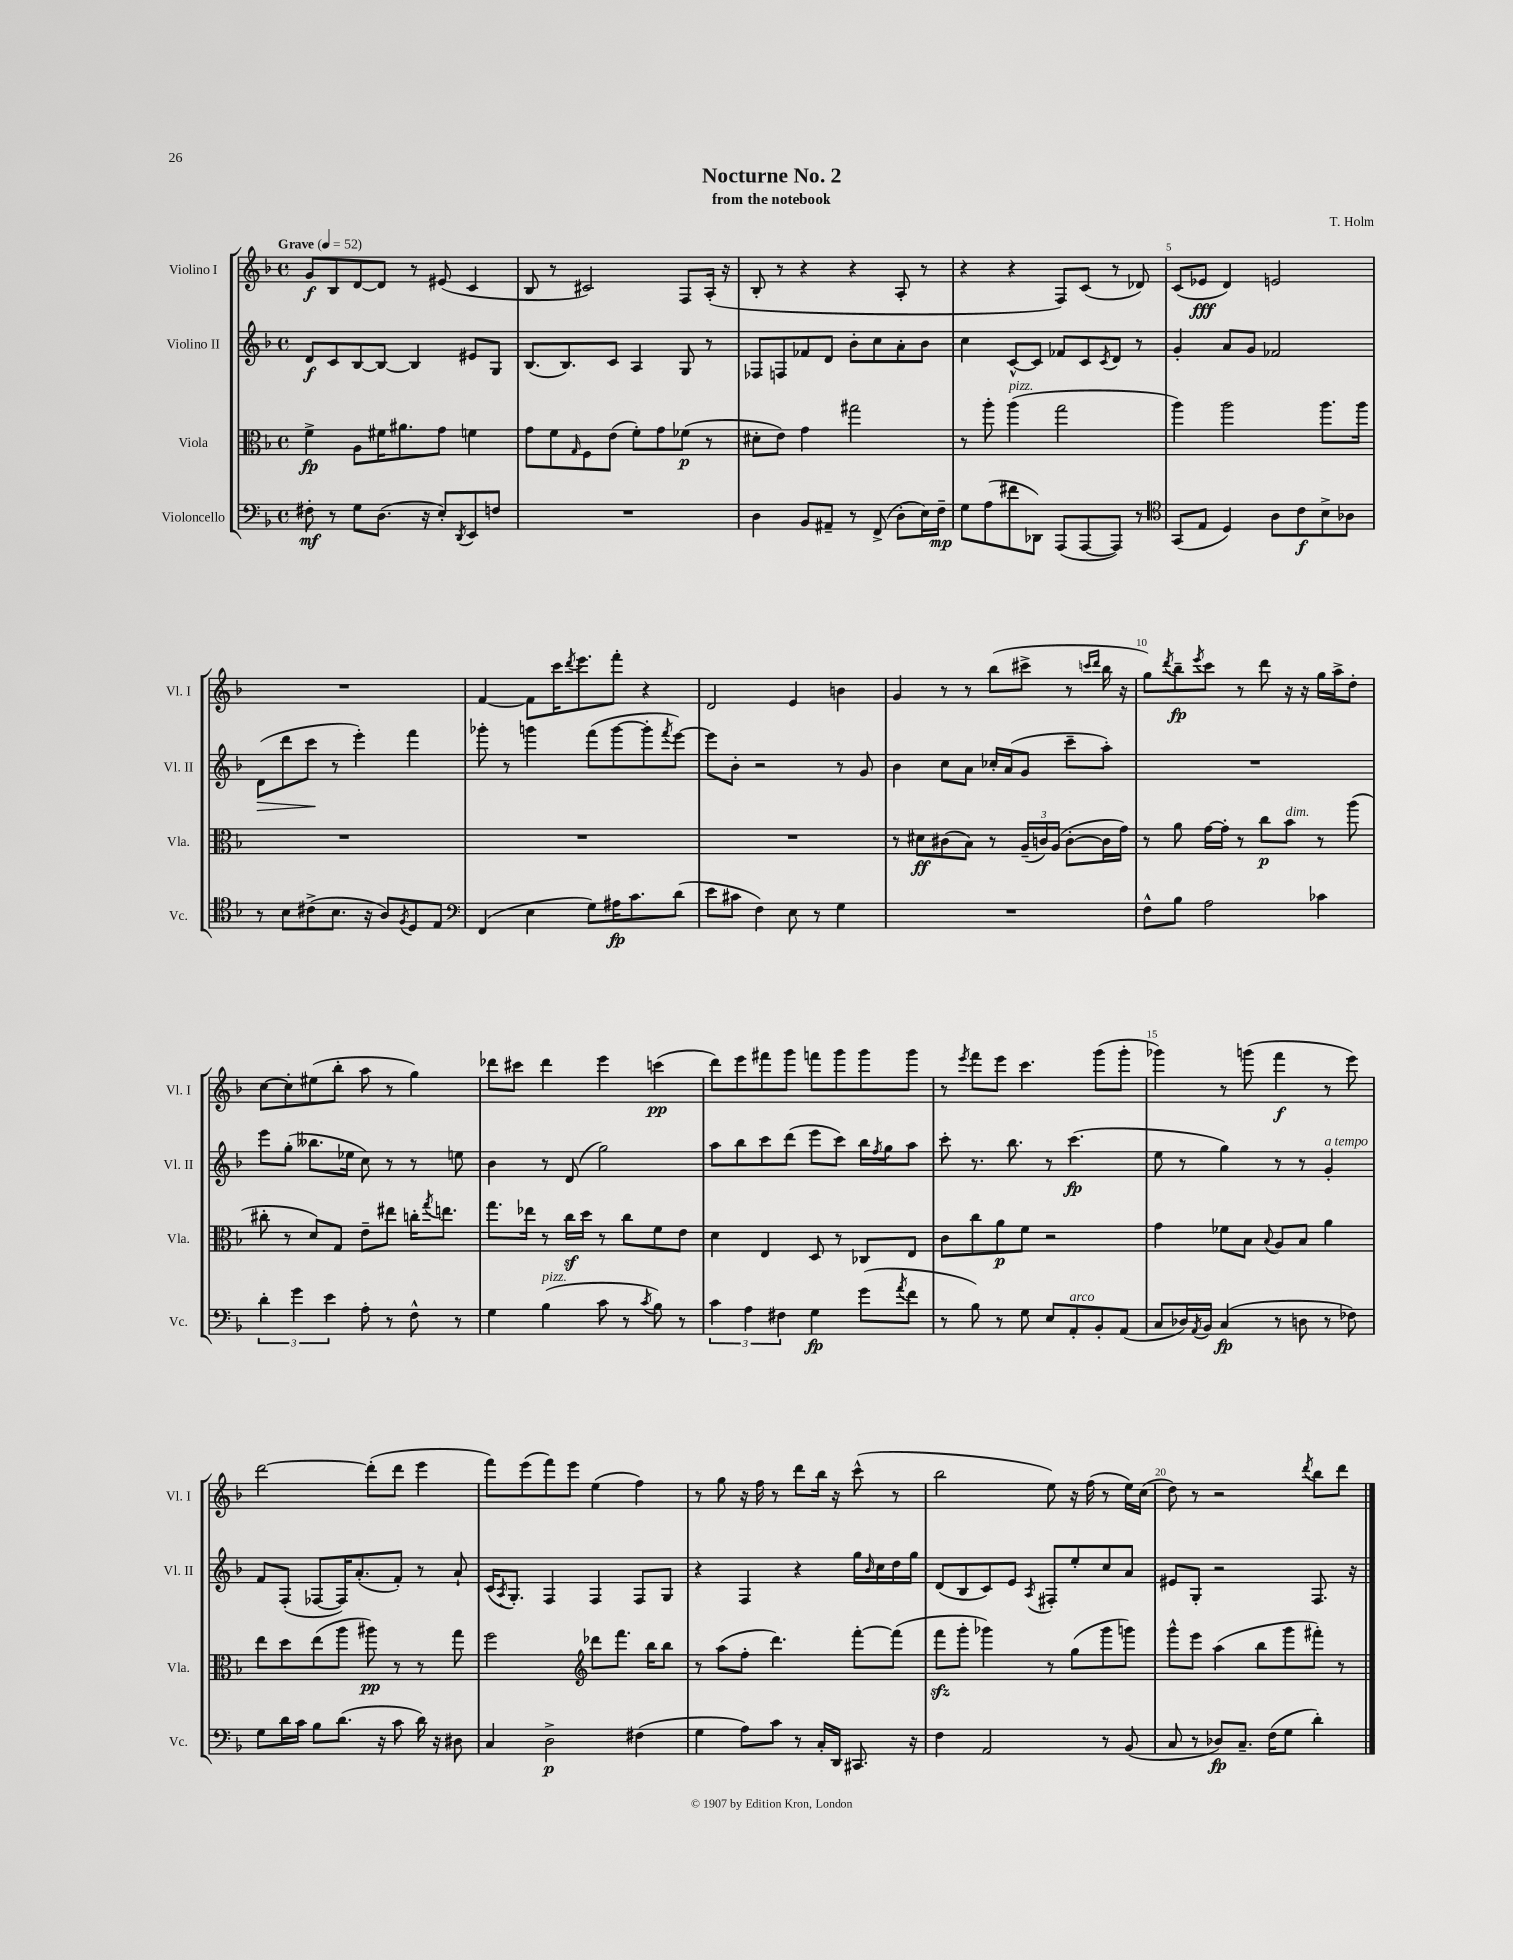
\header { title = "Nocturne No. 2" composer = "T. Holm" subtitle = "from the notebook" }
<<
\new StaffGroup <<
\new Staff = "s0" \with { instrumentName = "Violino I" shortInstrumentName = "Vl. I" } {
    \clef treble \key f \major \defaultTimeSignature \time 4/4 \tempo "Grave" 4 = 52
    g'8\f bes8 d'8~ d'8 r8 eis'8( c'4 |
    bes8 r8 cis'2) f8 a16-.( r16 |
    bes8-. r8 r4 r4 a8-. r8 |
    r4 r4 f8) c'8( r8 des'8) |
    c'8( ees'8\fff d'4) e'2 |
    R1 |
    f'4~ f'8 c'''16 \acciaccatura { d'''8 } e'''8. f'''8-. r4 |
    d'2 e'4 b'4 |
    g'4 r8 r8 bes''8( cis'''8-> r8 \grace { c'''16 d'''16 } bes''16 r16 |
    g''8) \acciaccatura { d'''8 } bes''8--\fp \acciaccatura { e'''8 } c'''8 r8 d'''8 r16 r16 g''16 a''16-> d''8-. |
    c''8~ c''8-. eis''8( bes''8-. a''8 r8 g''4) |
    des'''8 cis'''8 des'''4 e'''4 c'''4\pp( |
    d'''8) e'''8 fis'''8 g'''8 f'''8 g'''8 g'''8 g'''8 |
    r8 \acciaccatura { e'''8 } f'''8 e'''8 c'''4. g'''8( g'''8-. |
    ges'''4) r8 g'''8( f'''4\f r8 e'''8) |
    d'''2~ d'''8-.( d'''8 e'''4 |
    f'''8) e'''8( f'''8) e'''8 e''4( f''4) |
    r8 g''8 r16 f''16 r8 d'''8 bes''16 r16 c'''8-^( r8 |
    bes''2 e''8) r16 f''16( r8 e''16) c''16( |
    d''8) r8 r2 \acciaccatura { d'''8 } bes''8 d'''8 \bar "|." |
}
\new Staff = "s1" \with { instrumentName = "Violino II" shortInstrumentName = "Vl. II" } {
    \clef treble \key f \major \defaultTimeSignature \time 4/4
    d'8\f c'8 bes8~ bes8~ bes4 eis'8 g8 |
    bes8.( bes8.) c'8 a4 g8 r8 |
    fes8 f8 fes'8 d'8 bes'8-. c''8 a'8-. bes'8 |
    c''4 c'8~-^ c'8 fes'8 c'8 \acciaccatura { c'8 } d'8 r8 |
    g'4-. a'8 g'8 fes'2 |
    d'8\>( d'''8 c'''8\! r8 e'''4-.) f'''4 |
    ges'''8-. r8 g'''4 f'''8( g'''8~ g'''8-. \acciaccatura { f'''8 } e'''8~) |
    e'''8 bes'8-. r2 r8 g'8 |
    bes'4 c''8 a'8 ces''16-. a'16( g'8 c'''8-- a''8-.) |
    R1 |
    e'''8 g''8-.( beses''8. ees''16 c''8) r8 r8 e''8 |
    bes'4 r8 d'8( g''2) |
    a''8 bes''8 c'''8 d'''8( e'''8 c'''8) bes''16 \acciaccatura { f''8 } g''16 a''8 |
    c'''8-. r8. bes''8. r8 c'''4.\fp( |
    e''8 r8 g''4) r8 r8 g'4-.^\markup { \italic "a tempo" } |
    f'8 f8-.( fes8~ fes16) a'8.-.( f'8-.) r8 a'8-! |
    c'16( \acciaccatura { a8 } g8.-.) f4 f4 f8 g8 |
    r4 f4 r4 g''16 \grace { bes'16 } c''16 d''16 g''16 |
    d'8( bes8 c'8) e'8 \acciaccatura { a8 } fis8-. e''8-. c''8 a'8 |
    eis'8 g8-. r2 f8. r16 \bar "|." |
}
\new Staff = "s2" \with { instrumentName = "Viola" shortInstrumentName = "Vla." } {
    \clef alto \key f \major \defaultTimeSignature \time 4/4
    f'4->\fp a8 fis'16 ais'8. g'8 f'4 |
    g'8 f'8 \grace { g16 } f8 e'8( f'8-.) g'8 fes'8\p( r8 |
    dis'8-. e'8) g'4 gis''2 |
    r8 a''8-. a''4^\markup { \italic "pizz." }( g''2 |
    a''4) a''2 a''8. a''16 |
    R1 |
    R1 |
    R1 |
    r8 dis'8\ff cis'8( bes8) r8 \tuplet 3/2 { a16--( c'16) a16( } c'8~-. c'16 g'16) |
    r8 a'8 g'16~ g'16-. r8 c''8\p bes'8^\markup { \italic "dim." } r8 a''8( |
    cis''8-. r8 d'8) g8 e'8-- eis''8 c''16-. \acciaccatura { g''8 } e''8. |
    g''8. ees''16 r8 c''16\sf d''16 r8 c''8 f'8 e'8 |
    d'4 e4 d8 r8 ces8 e8 |
    c'8 c''8 a'8\p f'8 r2 |
    g'4 fes'8 bes8 \appoggiatura { bes8 } a8 bes8 a'4 |
    e''8 d''8 e''8( a''8 ais''8\pp) r8 r8 g''8 |
    f''2 \clef treble des'''8 f'''8. bes''16 bes''8 |
    r8 a''8( f''8-. d'''4.) f'''8~-. f'''8( |
    f'''8\sfz g'''8-. ges'''4) r8 g''8( ges'''8 g'''8) |
    g'''8-^ e'''8 a''4( bes''8 g'''8 fis'''8-.) r8 \bar "|." |
}
\new Staff = "s3" \with { instrumentName = "Violoncello" shortInstrumentName = "Vc." } {
    \clef bass \key f \major \defaultTimeSignature \time 4/4
    fis8-.\mf r8 g8 d8.( r16 e8-.) \acciaccatura { d,8 } e,8 f8 |
    R1 |
    d4 bes,8 ais,8-- r8 f,8->( d8-. e16) f16--\mp |
    g8 a8( fis'8 des,8) a,,8( a,,8~ a,,8) r8 |
    \clef tenor g,8( e8 d4) a8 c'8\f bes8-> aes8 |
    r8 bes8 cis'8->( bes8. r16 a8) \acciaccatura { f8 } d8 e8 |
    \clef bass f,4( e4 g8) ais16\fp c'8. d'8( |
    e'8 cis'8 f4) e8 r8 g4 |
    R1 |
    f8-^ bes8 a2 ces'4 |
    \tuplet 3/2 { d'4-. g'4 e'4 } a8-. r8 f8-^ r8 |
    g4 bes4^\markup { \italic "pizz." }( c'8 r8 \acciaccatura { c'8 } bes8) r8 |
    \tuplet 3/2 { c'4 a4 fis4 } g4\fp g'8( \acciaccatura { a'8 } f'8 |
    r8 bes8) r8 g8 e8 a,8-.^\markup { \italic "arco" } bes,8-. a,8( |
    c8 des16) \acciaccatura { a,8 } bes,16 c4\fp( r8 d8 r8 fes8) |
    g8 d'16 c'16 bes8 d'8.( r16 c'8 d'16) r16 dis8 |
    c4 d2->\p fis4( |
    g4 a8) c'8 r8 c16-. d,16 cis,8. r16 |
    f4 a,2 r8 bes,8( |
    c8 r8 des8\fp) c8.-- f16( g8 d'4-.) \bar "|." |
}
>>
>>
\layout { \context { \Score \override BarNumber.break-visibility = ##(#f #t #t) barNumberVisibility = #(every-nth-bar-number-visible 5) } }
